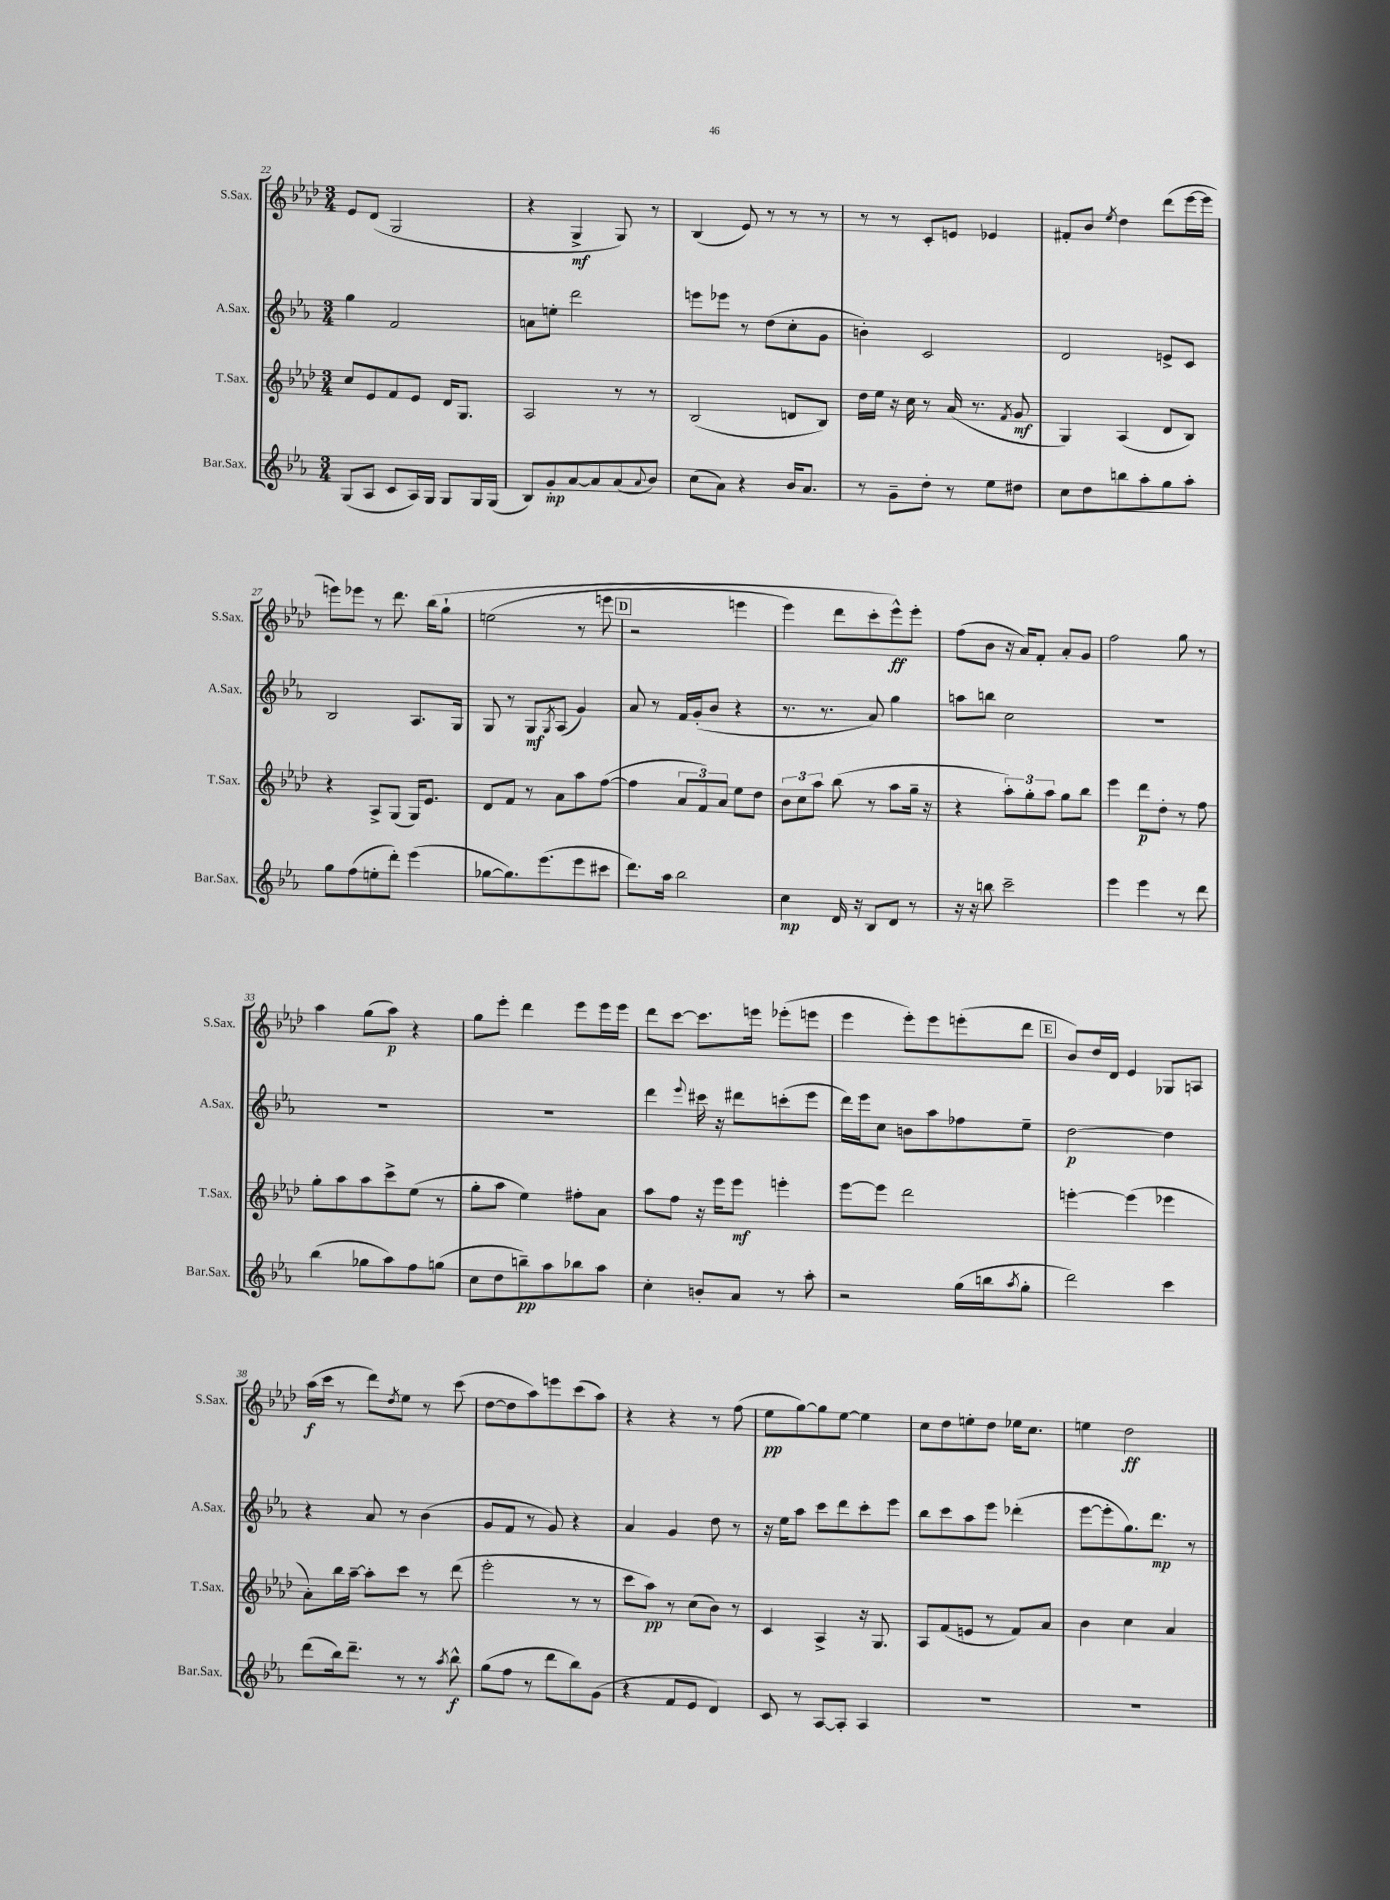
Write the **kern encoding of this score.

**kern	**kern	**kern	**kern
*staff4	*staff3	*staff2	*staff1
*clefG2	*clefG2	*clefG2	*clefG2
*k[b-e-a-]	*k[b-e-a-d-]	*k[b-e-a-]	*k[b-e-a-d-]
*M3/4	*M3/4	*M3/4	*M3/4
(8G	8cc	4gg	8e-
8A-	8e-	.	(8d-
8c	8f	2f	2G
16A-)	8e-	.	.
16G	.	.	.
8G	16d-	.	.
.	8.G	.	.
16G	.	.	.
(16G	.	.	.
=	=	=	=
8B-)	2A-	8a	4r
8g'	.	8ee'	.
[8a-	.	2ddd	4G^
8a-]	.	.	.
(8a-	8r	.	8G)
8qqa-	.	.	.
8b-)	8r	.	8r
=	=	=	=
(8cc	(2B-	8eee	(4B-
8a-)	.	8eee-	.
4r	.	8r	8e-)
.	.	(8dd	8r
16b-	8d	8cc'	8r
8.a-	.	.	.
.	8B-)	8g	8r
=	=	=	=
8r	16dd-	4b')	8r
.	16ee-	.	.
8g~	16r	.	8r
.	16cc	.	.
8dd'	8r	2c	8c'
8r	(16a-	.	8e
.	8.r	.	.
8ee-	.	.	4e-
.	8qf	.	.
8dd#	8g	.	.
=	=	=	=
8cc	4G)	2d	8f#'
8dd	.	.	8b-
.	.	.	8qee-
8bb	(4A-	.	4dd-
8aa-'	.	.	.
8gg	8d-	8e^	(8ddd-
8aa-'	8B-)	8c	[16eee-
.	.	.	16eee-]
=	=	=	=
8gg	4r	2B-	8eee)
(8ff	.	.	8eee-
8ee'	8A-^	.	8r
8ddd')	(8G	.	8.ddd-
(4eee-	16G)	8.A-	.
.	8.e-	.	&(16bb-
.	.	.	8gg`
.	.	16G	.
=	=	=	=
[8gg-	8d-	8G	(2ee
8.gg-])	8f	8r	.
.	8r	8G	.
(8.eee-	.	.	.
.	.	8qG	.
.	8a-	(8A-	.
8eee-	8aa-	4g)	8r
8ccc#	([8ff	.	8eee
=	=	=	=
8.ddd)	4ff]	8a-	2r
.	.	8r	.
16aa-	.	.	.
2bb-	12a-	16f	.
.	.	(16g'	.
.	12f)	.	.
.	.	8b-	.
.	12a-	.	.
.	8ee-	4r	4eee
.	8dd-	.	.
=	=	=	=
4cc	12b-	8.r	4eee-)
.	12cc	.	.
.	12aa-	.	.
.	.	8.r	.
16d	(8bb-	.	8ddd-
16r	.	.	.
8B-	8r	8a-)	8ccc'
8d	8aa-	4gg	8eee-^^&)
8r	16gg~	.	8eee-'
.	16r	.	.
=	=	=	=
16r	4r	8aa	(8ff
16r	.	.	.
8bb	.	8bb	8b-
2ccc~	12aa-')	2cc	16r
.	.	.	16a-)
.	12gg'	.	.
.	.	.	8f'
.	12aa-	.	.
.	8gg	.	8a-'
.	8bb-	.	8g
=	=	=	=
4eee-	4eee-	2.r	2ff
4eee-	8ddd-	.	.
.	8dd-'	.	.
8r	8r	.	8gg
8ddd	8ff	.	8r
=	=	=	=
(4bb-	8gg'	2.r	4aa-
.	8aa-	.	.
8gg-	8aa-	.	(8gg
8aa-)	8ccc^	.	8aa-)
8ff	(8ee-	.	4r
(8gg	8r	.	.
=	=	=	=
8cc	8gg'	2.r	8gg
8dd	8aa-	.	8eee-'
8bb~)	4ee-)	.	4ddd-
8aa-	.	.	.
8bb-	8ff#'	.	8eee-
8aa-	8a-	.	16eee-
.	.	.	16eee-
=	=	=	=
4cc'	8aa-	4ddd	8ddd-
.	8ff	.	[8ccc
.	.	8qqeee-	.
8b'	16r	16ccc#	8.ccc]
.	16eee-	16r	.
8a-	8eee-	8ddd#	.
.	.	.	16eee
8r	4eee'	(8ccc'	(8eee-'
8aa-'	.	8eee-	8eee
=	=	=	=
2r	[8eee-	16ddd)	4eee-
.	.	16eee-	.
.	8eee-]	8cc	.
.	2ddd-	8b	8eee-')
.	.	8aa-	8eee-
(16gg	.	8ff-	(8eee'
16bb	.	.	.
8qaa-	.	.	.
8gg'	.	8ee-~	8ddd-
=	=	=	=
2ddd)	[4eee'	[2dd	8b-)
.	.	.	16dd-
.	.	.	16d-
.	(4eee]	.	4e-
4ccc	4eee-	4dd]	8G-
.	.	.	8A
=	=	=	=
(8ddd	8a-')	4r	(16aa-
.	.	.	16ccc
16bb-)	16bb-	.	8r
8.ddd~	[16aa-~	.	.
.	8aa-']	8a-	8ddd-)
.	.	.	8qdd-
8r	8ccc	8r	8ee-
8r	8r	(4b-	8r
8qaa-	.	.	.
8bb-^^	(8ddd-	.	(8ccc
=	=	=	=
(8gg	2eee-'	8g	[8dd-
8ff	.	8f	8dd-]
8r	.	8r	8aa-)
8ddd	.	8g)	8eee
8bb-)	8r	4r	(8ccc
(8g	8r	.	8aa-)
=	=	=	=
4r	8ccc	4a-	4r
.	8aa-)	.	.
8f	8r	4g	4r
8e-	(8cc	.	.
4d)	8b-)	8dd	8r
.	8r	8r	(8ff
=	=	=	=
8c	4c	16r	8ee-
.	.	16ee-	.
8r	.	8aa-	[8gg)
[8A-	4A-^	8ccc	8gg]
8A-']	.	8ddd	[8ee-
4A-	16r	8ccc'	4ee-]
.	8.G	.	.
.	.	8eee-	.
=	=	=	=
2.r	8A-	8bb-	8cc
.	(8f	8ccc	8dd-
.	8e	8aa-	8ee'
.	8r	8eee-	8dd-
.	8f)	(4ddd-'	16ee-
.	.	.	8.cc
.	8a-	.	.
=	=	=	=
2.r	4b-	[8eee-	4ee
.	.	8eee-']	.
.	4cc	8.gg)	2dd-
.	.	8.ddd	.
.	4a-	.	.
.	.	8r	.
==	==	==	==
*-	*-	*-	*-
